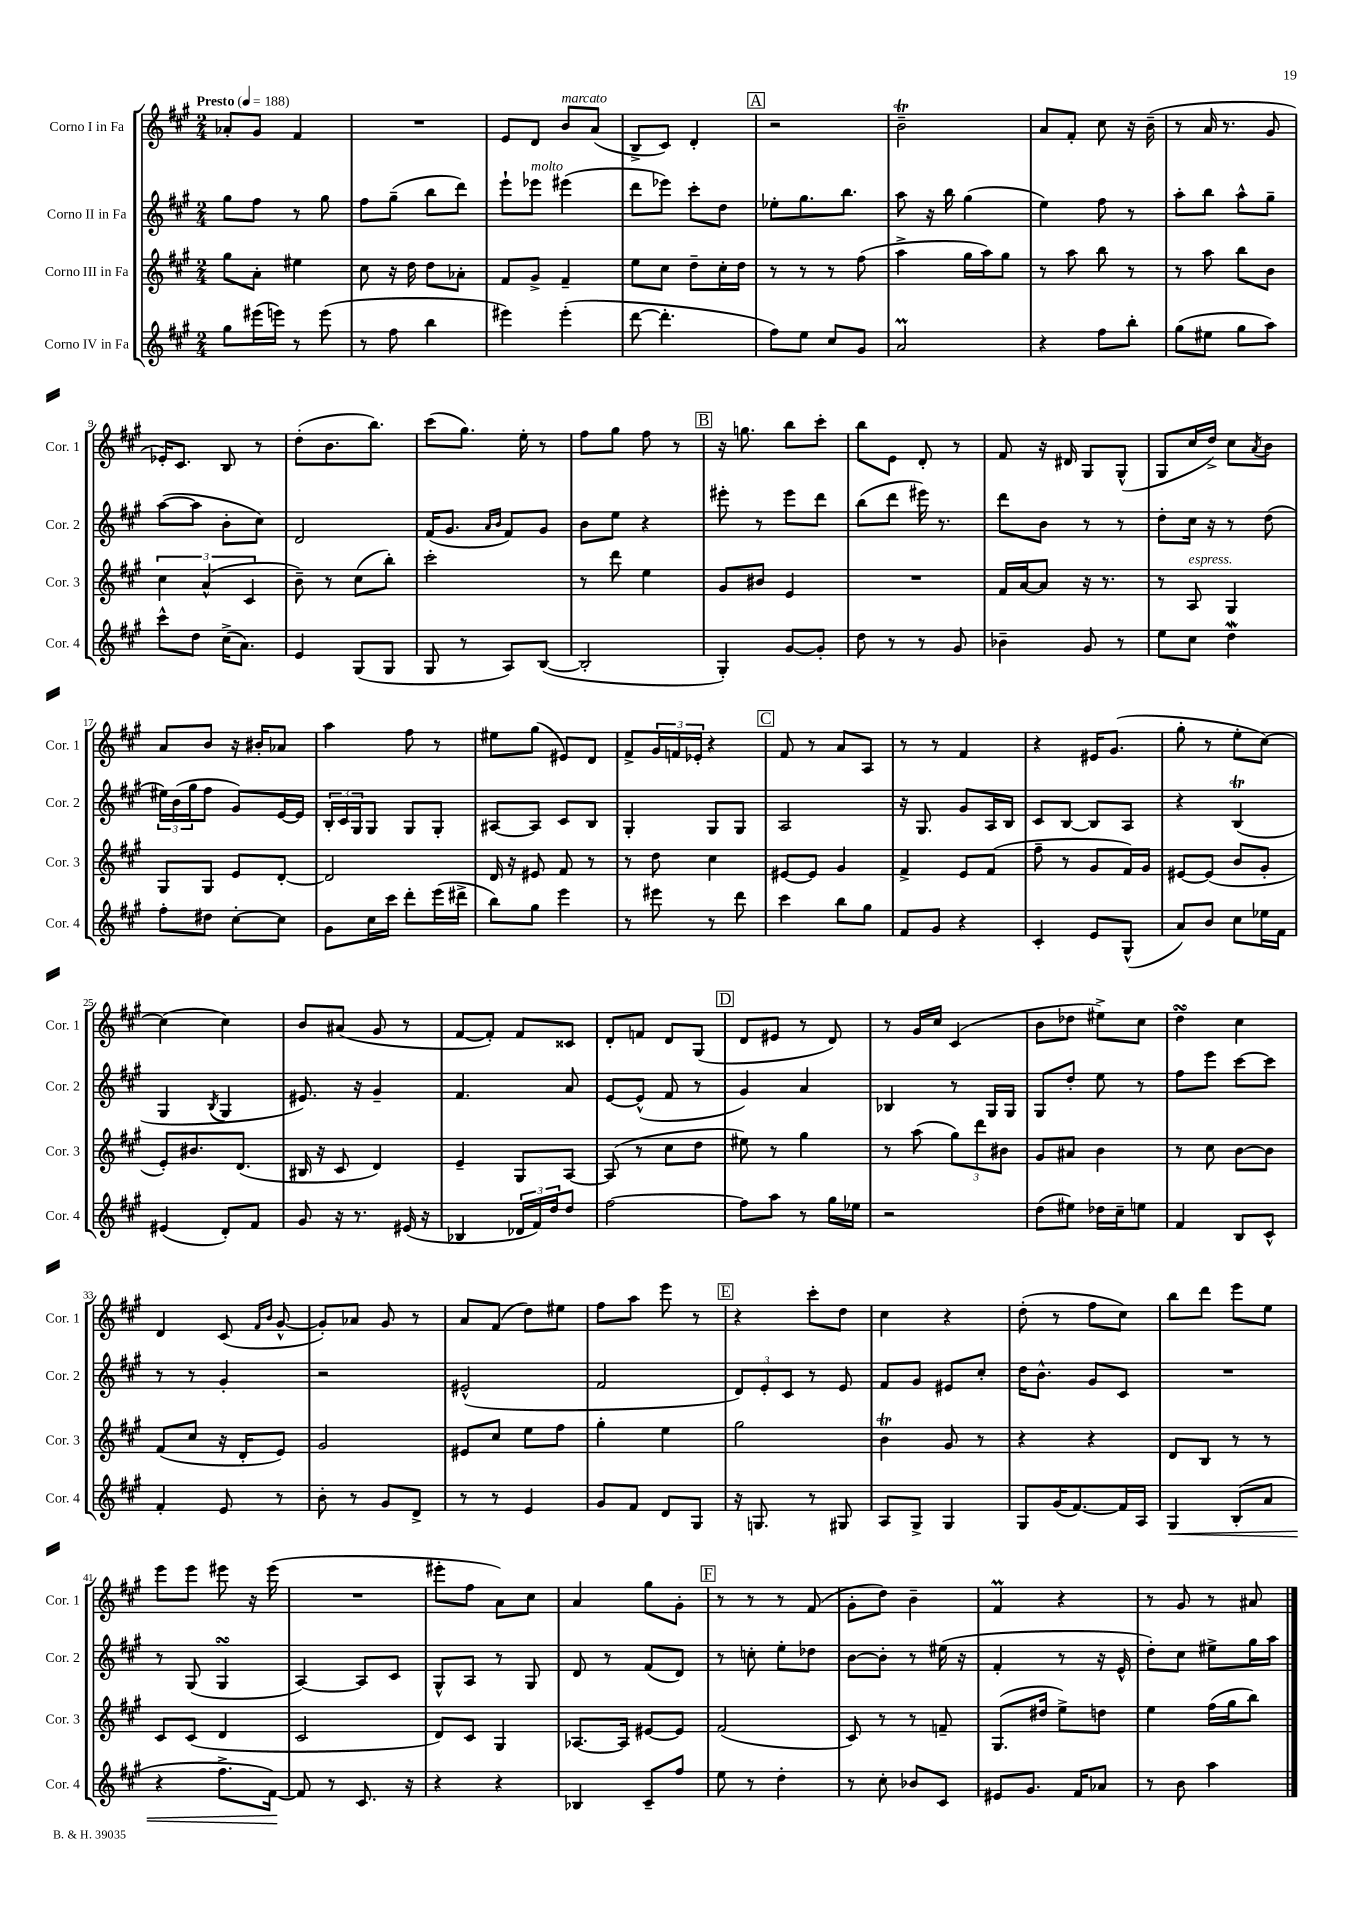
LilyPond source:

<<
\new StaffGroup <<
\new Staff = "s0" \with { instrumentName = "Corno I in Fa" shortInstrumentName = "Cor. 1" } {
    \clef treble \key a \major \numericTimeSignature \time 2/4 \tempo "Presto" 4 = 188
    aes'8-. gis'8 fis'4 |
    R2 |
    e'8 d'8 b'8^\markup { \italic "marcato" } a'8( |
    b8-> cis'8) d'4-. |
    \mark \markup { \box "A" } r2 |
    b'2--\trill |
    a'8 fis'8-. cis''8 r16 b'16--( |
    r8 a'16 r8. gis'8 |
    ees'16-.) cis'8. b8 r8 |
    d''8-.( b'8. b''8.) |
    cis'''8( gis''8.) e''16-. r8 |
    fis''8 gis''8 fis''8 r8 |
    \mark \markup { \box "B" } r16 g''8. b''8 cis'''8-. |
    b''8 e'8 d'8-. r8 |
    fis'8 r16 dis'16 gis8 gis8-^( |
    gis8 cis''16 d''16->) cis''8 \acciaccatura { a'8 } b'8 |
    a'8 b'8 r16 bis'16-. aes'8 |
    a''4 fis''8 r8 |
    eis''8 gis''8( eis'8) d'8 |
    fis'8-> \tuplet 3/2 { gis'16 f'16 ees'16-. } r4 |
    \mark \markup { \box "C" } fis'8 r8 a'8 a8 |
    r8 r8 fis'4 |
    r4 eis'16 gis'8.( |
    gis''8-. r8 e''8-. cis''8~) |
    cis''4( cis''4) |
    b'8 ais'8( gis'8 r8 |
    fis'8~ fis'8-.) fis'8 cisis'8 |
    d'8-. f'8 d'8 gis8( |
    \mark \markup { \box "D" } d'8 eis'8 r8 d'8) |
    r8 gis'16 cis''16 cis'4( |
    b'8 des''8 eis''8->) cis''8 |
    d''4\turn cis''4 |
    d'4 cis'8( \grace { fis'16 b'16 } gis'8~-^ |
    gis'8-.) aes'8 gis'8 r8 |
    a'8 fis'8( d''8) eis''8 |
    fis''8 a''8 e'''8 r8 |
    \mark \markup { \box "E" } r4 cis'''8-. d''8 |
    cis''4 r4 |
    d''8-.( r8 fis''8 cis''8) |
    b''8 d'''8 e'''8 e''8 |
    e'''8 e'''8 eis'''8 r16 eis'''16( |
    R2 |
    eis'''8-. fis''8 a'8) cis''8 |
    a'4 gis''8 gis'8-. |
    \mark \markup { \box "F" } r8 r8 r8 fis'8( |
    gis'8-. d''8) b'4-- |
    fis'4\prall r4 |
    r8 gis'8 r8 ais'8 \bar "|." |
}
\new Staff = "s1" \with { instrumentName = "Corno II in Fa" shortInstrumentName = "Cor. 2" } {
    \clef treble \key a \major \numericTimeSignature \time 2/4
    gis''8 fis''8 r8 gis''8 |
    fis''8 gis''8--( b''8 d'''8) |
    e'''8-! ees'''8^\markup { \italic "molto" } eis'''4( |
    d'''8 ees'''8) cis'''8-. d''8 |
    \mark \markup { \box "A" } ees''8-. gis''8. b''8. |
    a''8 r16 b''16 gis''4( |
    e''4) fis''8 r8 |
    a''8-. b''8 a''8-^ gis''8-- |
    a''8~( a''8 b'8-. cis''8) |
    d'2 |
    fis'16( gis'8. \grace { a'16 b'16 } fis'8) gis'8 |
    b'8 e''8 r4 |
    \mark \markup { \box "B" } eis'''8-. r8 eis'''8 d'''8 |
    b''8( d'''8 eis'''16) r8. |
    d'''8 b'8 r8 r8 |
    d''8-. cis''16 r16 r8 d''8( |
    \tuplet 3/2 { eis''16) b'16( gis''16 } fis''8 gis'8) e'16~ e'16 |
    \tuplet 3/2 { b16-. cis'16 gis16 } gis8 gis8 gis8-. |
    ais8~ ais8 cis'8 b8 |
    gis4-. gis8 gis8 |
    \mark \markup { \box "C" } a2 |
    r16 gis8. gis'8 a16 b16 |
    cis'8 b8~ b8 a8 |
    r4 b4\trill( |
    gis4 \acciaccatura { b8 } gis4 |
    eis'8.) r16 gis'4-- |
    fis'4. a'8 |
    e'8~ e'8-^( fis'8 r8 |
    \mark \markup { \box "D" } gis'4) a'4 |
    bes4 r8 gis16 gis16 |
    gis8 d''8-. e''8 r8 |
    fis''8 e'''8 cis'''8~ cis'''8 |
    r8 r8 gis'4-. |
    r2 |
    eis'2-^( |
    fis'2 |
    \mark \markup { \box "E" } \tuplet 3/2 { d'8) e'8-. cis'8 } r8 e'8 |
    fis'8 gis'8 eis'8 cis''8-. |
    d''16 b'8.-^ gis'8 cis'8 |
    R2 |
    r8 gis8( gis4\turn |
    a4~) a8 cis'8 |
    gis8-^ a8 r8 gis8 |
    d'8 r8 fis'8( d'8) |
    \mark \markup { \box "F" } r8 c''8-. e''8-. des''8 |
    b'8~ b'8-. r8 eis''16( r16 |
    fis'4-. r8 r16 e'16-^ |
    d''8-.) cis''8 eis''8-> gis''16 a''16 \bar "|." |
}
\new Staff = "s2" \with { instrumentName = "Corno III in Fa" shortInstrumentName = "Cor. 3" } {
    \clef treble \key a \major \numericTimeSignature \time 2/4
    gis''8 a'8-. eis''4 |
    cis''8 r16 d''16 d''8 aes'8-. |
    fis'8 gis'8-> fis'4-- |
    e''8 cis''8 d''8-- cis''16-. d''16 |
    \mark \markup { \box "A" } r8 r8 r8 fis''8( |
    a''4-> gis''16 a''16) gis''8 |
    r8 a''8 b''8 r8 |
    r8 a''8 b''8 b'8 |
    \tuplet 3/2 { cis''4 a'4-^( cis'4 } |
    b'8--) r8 cis''8( b''8-.) |
    cis'''2-. |
    r8 d'''8 e''4 |
    \mark \markup { \box "B" } gis'8 bis'8 e'4 |
    R2 |
    fis'16 a'16~ a'8 r16 r8. |
    r8 a8^\markup { \italic "espress." } gis4 |
    gis8 gis8 e'8 d'8~-. |
    d'2 |
    d'16 r16 eis'8 fis'8 r8 |
    r8 d''8 cis''4 |
    \mark \markup { \box "C" } eis'8~ eis'8 gis'4 |
    fis'4-> e'8 fis'8( |
    fis''8-- r8 gis'8 fis'16) gis'16 |
    eis'8~ eis'8( b'8 gis'8-. |
    e'8-.) bis'8. d'8.( |
    bis16 r16 cis'8 d'4) |
    e'4-- gis8 a8~ |
    a8( r8 cis''8 d''8 |
    \mark \markup { \box "D" } eis''8) r8 gis''4 |
    r8 a''8( \tuplet 3/2 { gis''8) d'''8 bis'8 } |
    gis'8 ais'8 b'4 |
    r8 cis''8 b'8~ b'8 |
    fis'8( cis''8 r16 d'16-. e'8) |
    gis'2 |
    eis'8 cis''8 e''8 fis''8 |
    gis''4-. e''4 |
    \mark \markup { \box "E" } gis''2 |
    b'4\trill gis'8 r8 |
    r4 r4 |
    d'8 b8 r8 r8 |
    cis'8 cis'8( d'4 |
    cis'2 |
    d'8) cis'8 gis4 |
    aes8.~ aes16 eis'8~ eis'8 |
    \mark \markup { \box "F" } fis'2( |
    cis'8) r8 r8 f'8-- |
    gis8.( dis''16 e''8->) d''8 |
    e''4 fis''16( gis''16 b''8) \bar "|." |
}
\new Staff = "s3" \with { instrumentName = "Corno IV in Fa" shortInstrumentName = "Cor. 4" } {
    \clef treble \key a \major \numericTimeSignature \time 2/4
    gis''8 eis'''16( e'''16) r8 e'''8( |
    r8 fis''8 b''4 |
    eis'''4) eis'''4-.( |
    d'''8~ d'''4.-. |
    \mark \markup { \box "A" } fis''8) e''8 cis''8 gis'8 |
    a'2\prall |
    r4 fis''8 b''8-. |
    gis''8( eis''8 gis''8 a''8) |
    cis'''8-^ d''8 cis''16->( a'8.) |
    e'4 gis8( gis8 |
    gis8 r8 a8) b8~( |
    b2-. |
    \mark \markup { \box "B" } gis4-.) gis'8~ gis'8-. |
    d''8 r8 r8 gis'8 |
    bes'4-- gis'8 r8 |
    e''8 cis''8 d''4\mordent |
    fis''8-. dis''8 cis''8~-. cis''8 |
    gis'8 cis''16 cis'''16 d'''8-. e'''16( dis'''16-> |
    b''8) gis''8 e'''4 |
    r8 eis'''8 r8 d'''8 |
    \mark \markup { \box "C" } cis'''4 b''8 gis''8 |
    fis'8 gis'8 r4 |
    cis'4-. e'8 gis8-^( |
    a'8) b'8 cis''8 ees''16 fis'16 |
    eis'4( d'8-.) fis'8 |
    gis'8 r16 r8. eis'16( r16 |
    bes4 \tuplet 3/2 { des'16 fis'16) d''16 } d''8 |
    fis''2~ |
    \mark \markup { \box "D" } fis''8 a''8 r8 gis''16 ees''16 |
    r2 |
    d''8( eis''8) des''16 cis''16-- e''8 |
    fis'4 b8 cis'8-^ |
    fis'4-. e'8 r8 |
    b'8-. r8 gis'8 d'8-> |
    r8 r8 e'4 |
    gis'8 fis'8 d'8 gis8 |
    \mark \markup { \box "E" } r16 g8. r8 gis8 |
    a8 gis8-> gis4 |
    gis8 gis'16( fis'8.~) fis'16 a16 |
    gis4\< b8-.( a'8 |
    r4 fis''8.-> fis'16~\!) |
    fis'8 r8 cis'8. r16 |
    r4 r4 |
    bes4 cis'8-- fis''8 |
    \mark \markup { \box "F" } e''8 r8 d''4-. |
    r8 cis''8-. bes'8 cis'8 |
    eis'8 gis'8. fis'16 aes'8 |
    r8 b'8 a''4 \bar "|." |
}
>>
>>
